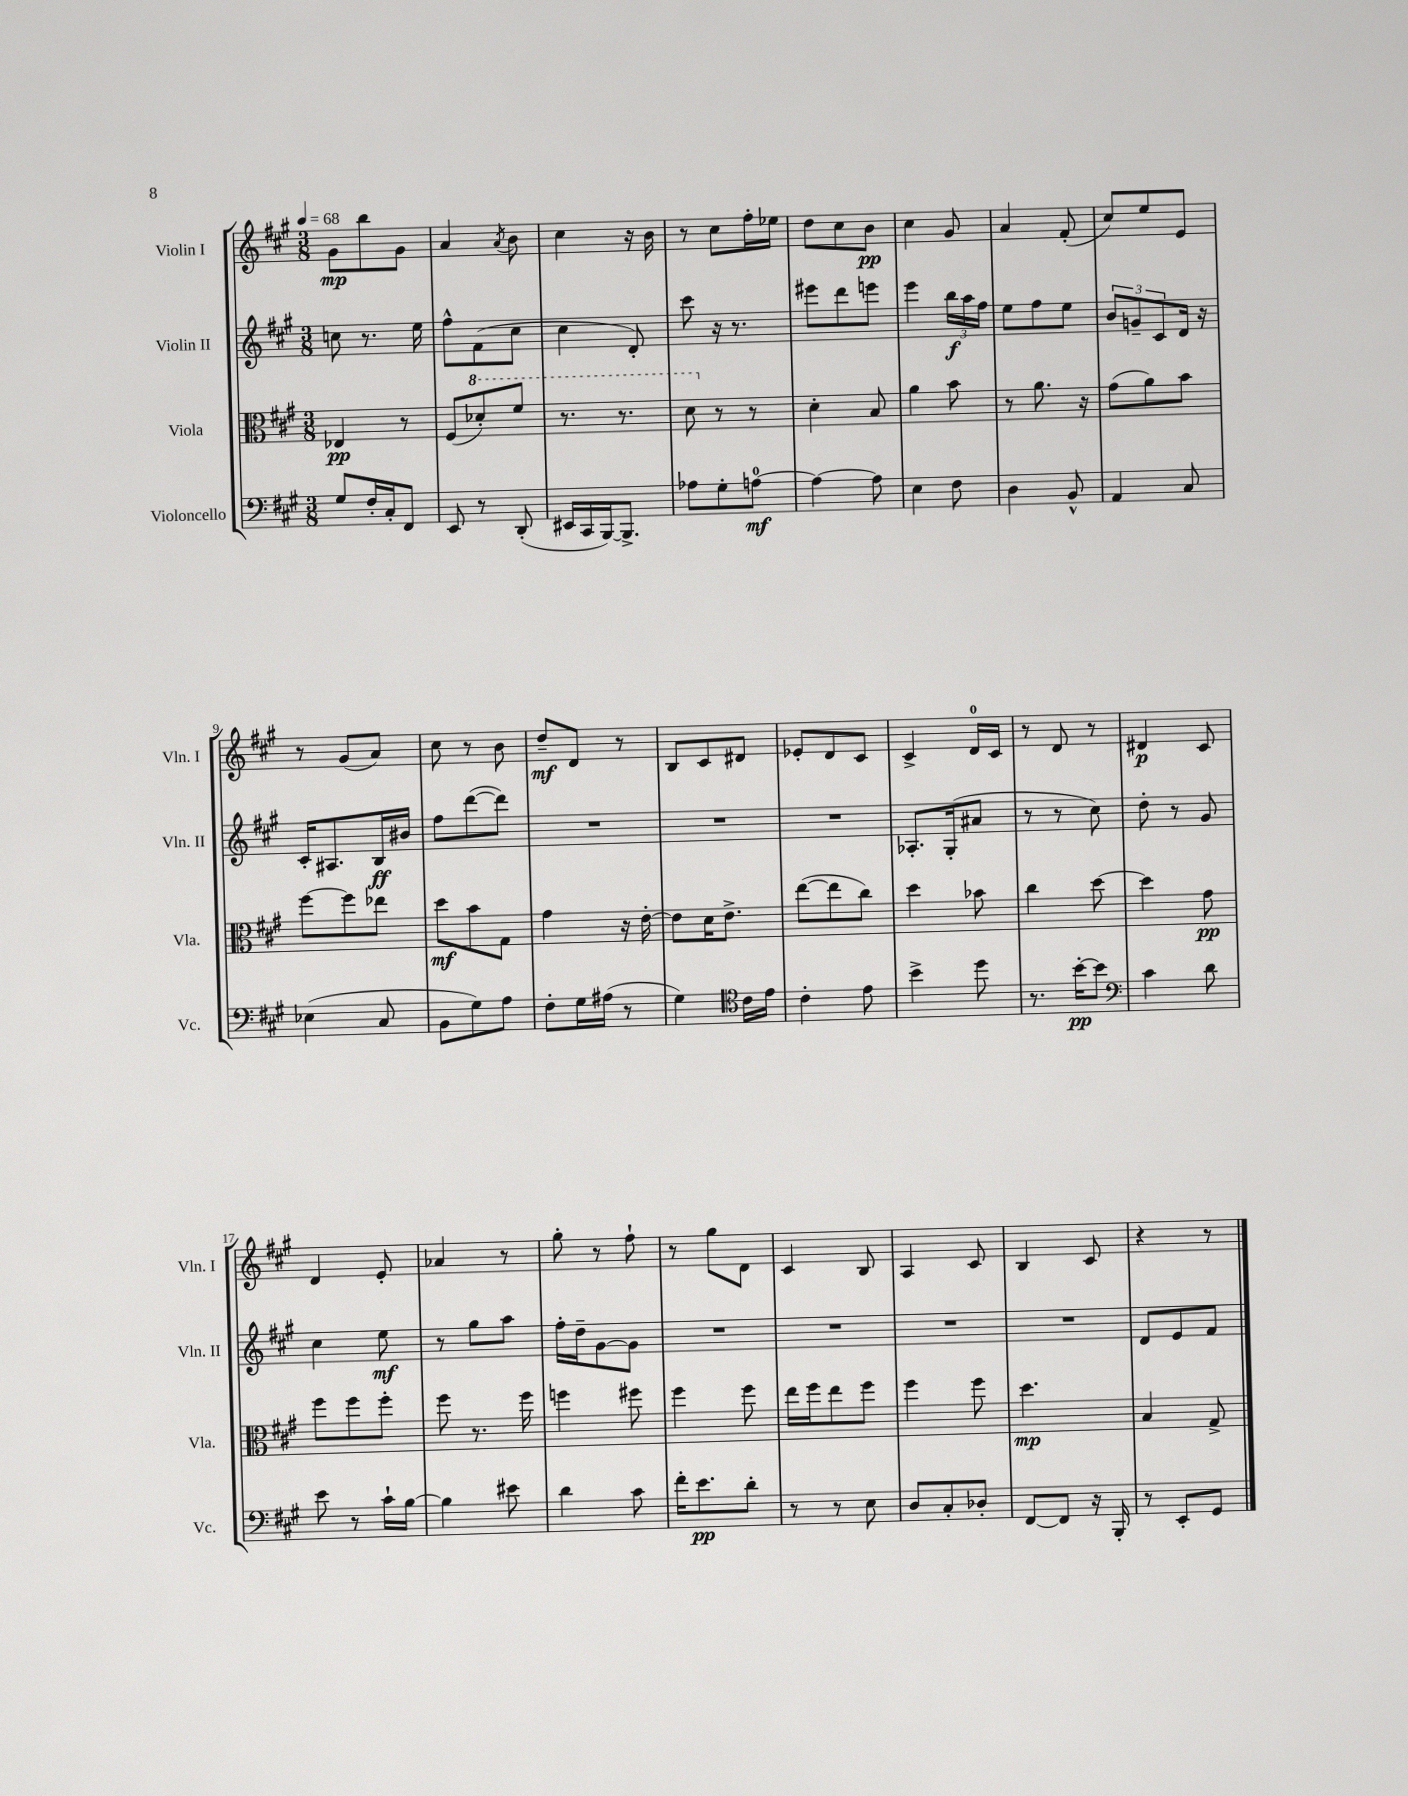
<<
\new StaffGroup <<
\new Staff = "s0" \with { instrumentName = "Violin I" shortInstrumentName = "Vln. I" } {
    \clef treble \key a \major \numericTimeSignature \time 3/8 \tempo 4 = 68
    gis'8\mp b''8 gis'8 |
    a'4 \acciaccatura { a'8 } b'8 |
    cis''4 r16 b'16 |
    r8 cis''8 fis''16-. ees''16 |
    d''8 cis''8 b'8\pp |
    cis''4 gis'8 |
    a'4 fis'8-.( |
    cis''8) e''8 e'8 |
    r8 gis'8( a'8) |
    cis''8 r8 b'8 |
    d''8--\mf d'8 r8 |
    b8 cis'8 dis'8 |
    ees'8-. d'8 cis'8 |
    cis'4-> d'16-0 cis'16 |
    r8 d'8 r8 |
    dis'4\p cis'8 |
    d'4 e'8-. |
    aes'4 r8 |
    gis''8-. r8 fis''8-! |
    r8 gis''8 d'8 |
    cis'4 b8 |
    a4 cis'8 |
    b4 cis'8 |
    r4 r8 \bar "|." |
}
\new Staff = "s1" \with { instrumentName = "Violin II" shortInstrumentName = "Vln. II" } {
    \clef treble \key a \major \numericTimeSignature \time 3/8
    c''8 r8. e''16 |
    fis''8-^ fis'8( cis''8 |
    cis''4 d'8-.) |
    cis'''8 r16 r8. |
    eis'''8 d'''8 e'''8 |
    e'''4 \tuplet 3/2 { b''16\f a''16 fis''16 } |
    e''8 fis''8 e''8 |
    \tuplet 3/2 { b'8 g'8-- cis'8 } d'16 r16 |
    cis'16-. ais8. b16\ff bis'16 |
    fis''8 d'''8~( d'''8) |
    R4. |
    R4. |
    R4. |
    aes8.-. gis16-.( ais'8 |
    r8 r8 cis''8) |
    d''8-. r8 gis'8 |
    cis''4 e''8\mf |
    r8 gis''8 a''8 |
    fis''16-. d''16-- gis'8~ gis'8 |
    R4. |
    R4. |
    R4. |
    R4. |
    d'8 e'8 fis'8 \bar "|." |
}
\new Staff = "s2" \with { instrumentName = "Viola" shortInstrumentName = "Vla." } {
    \clef alto \key a \major \numericTimeSignature \time 3/8
    ees4\pp r8 |
    fis8( \ottava #1 des''8-.) fis''8 |
    r8. r8. |
    d''8 \ottava #0 r8 r8 |
    d'4-. b8 |
    a'4 b'8 |
    r8 a'8. r16 |
    gis'8( a'8) b'8 |
    fis''8~ fis''8 ees''8 |
    d''8\mf b'8 gis8 |
    gis'4 r16 e'16~-. |
    e'8 d'16 e'8.-> |
    e''8~( e''8 cis''8) |
    d''4 bes'8 |
    cis''4 d''8~ |
    d''4 gis'8\pp |
    fis''8 fis''8 fis''8-. |
    fis''8 r8. fis''16 |
    f''4 fis''8 |
    fis''4 fis''8 |
    e''16 fis''16 e''8 fis''8 |
    fis''4 fis''8 |
    d''4.\mp |
    b4 gis8-> \bar "|." |
}
\new Staff = "s3" \with { instrumentName = "Violoncello" shortInstrumentName = "Vc." } {
    \clef bass \key a \major \numericTimeSignature \time 3/8
    gis8 fis16-. cis16-. fis,8 |
    e,8 r8 d,8-.( |
    eis,16 cis,16 b,,16~) b,,8.-> |
    aes8 gis8-. a8-0~\mf |
    a4~ a8 |
    e4 fis8 |
    d4 b,8-^ |
    a,4 cis8 |
    ees4( cis8 |
    b,8 gis8) a8 |
    fis8-. gis16 ais16( r8 |
    gis4) \clef tenor cis'16 e'16 |
    cis'4-. e'8 |
    b'4-> d''8 |
    r8. b'16~-.\pp b'8 |
    \clef bass cis'4 d'8 |
    e'8 r8 cis'16-! b16~ |
    b4 eis'8 |
    d'4 cis'8 |
    fis'16-. e'8.\pp d'8-. |
    r8 r8 e8 |
    d8 cis8-. des8-. |
    fis,8~ fis,8 r16 b,,16-. |
    r8 e,8-. gis,8 \bar "|." |
}
>>
>>
